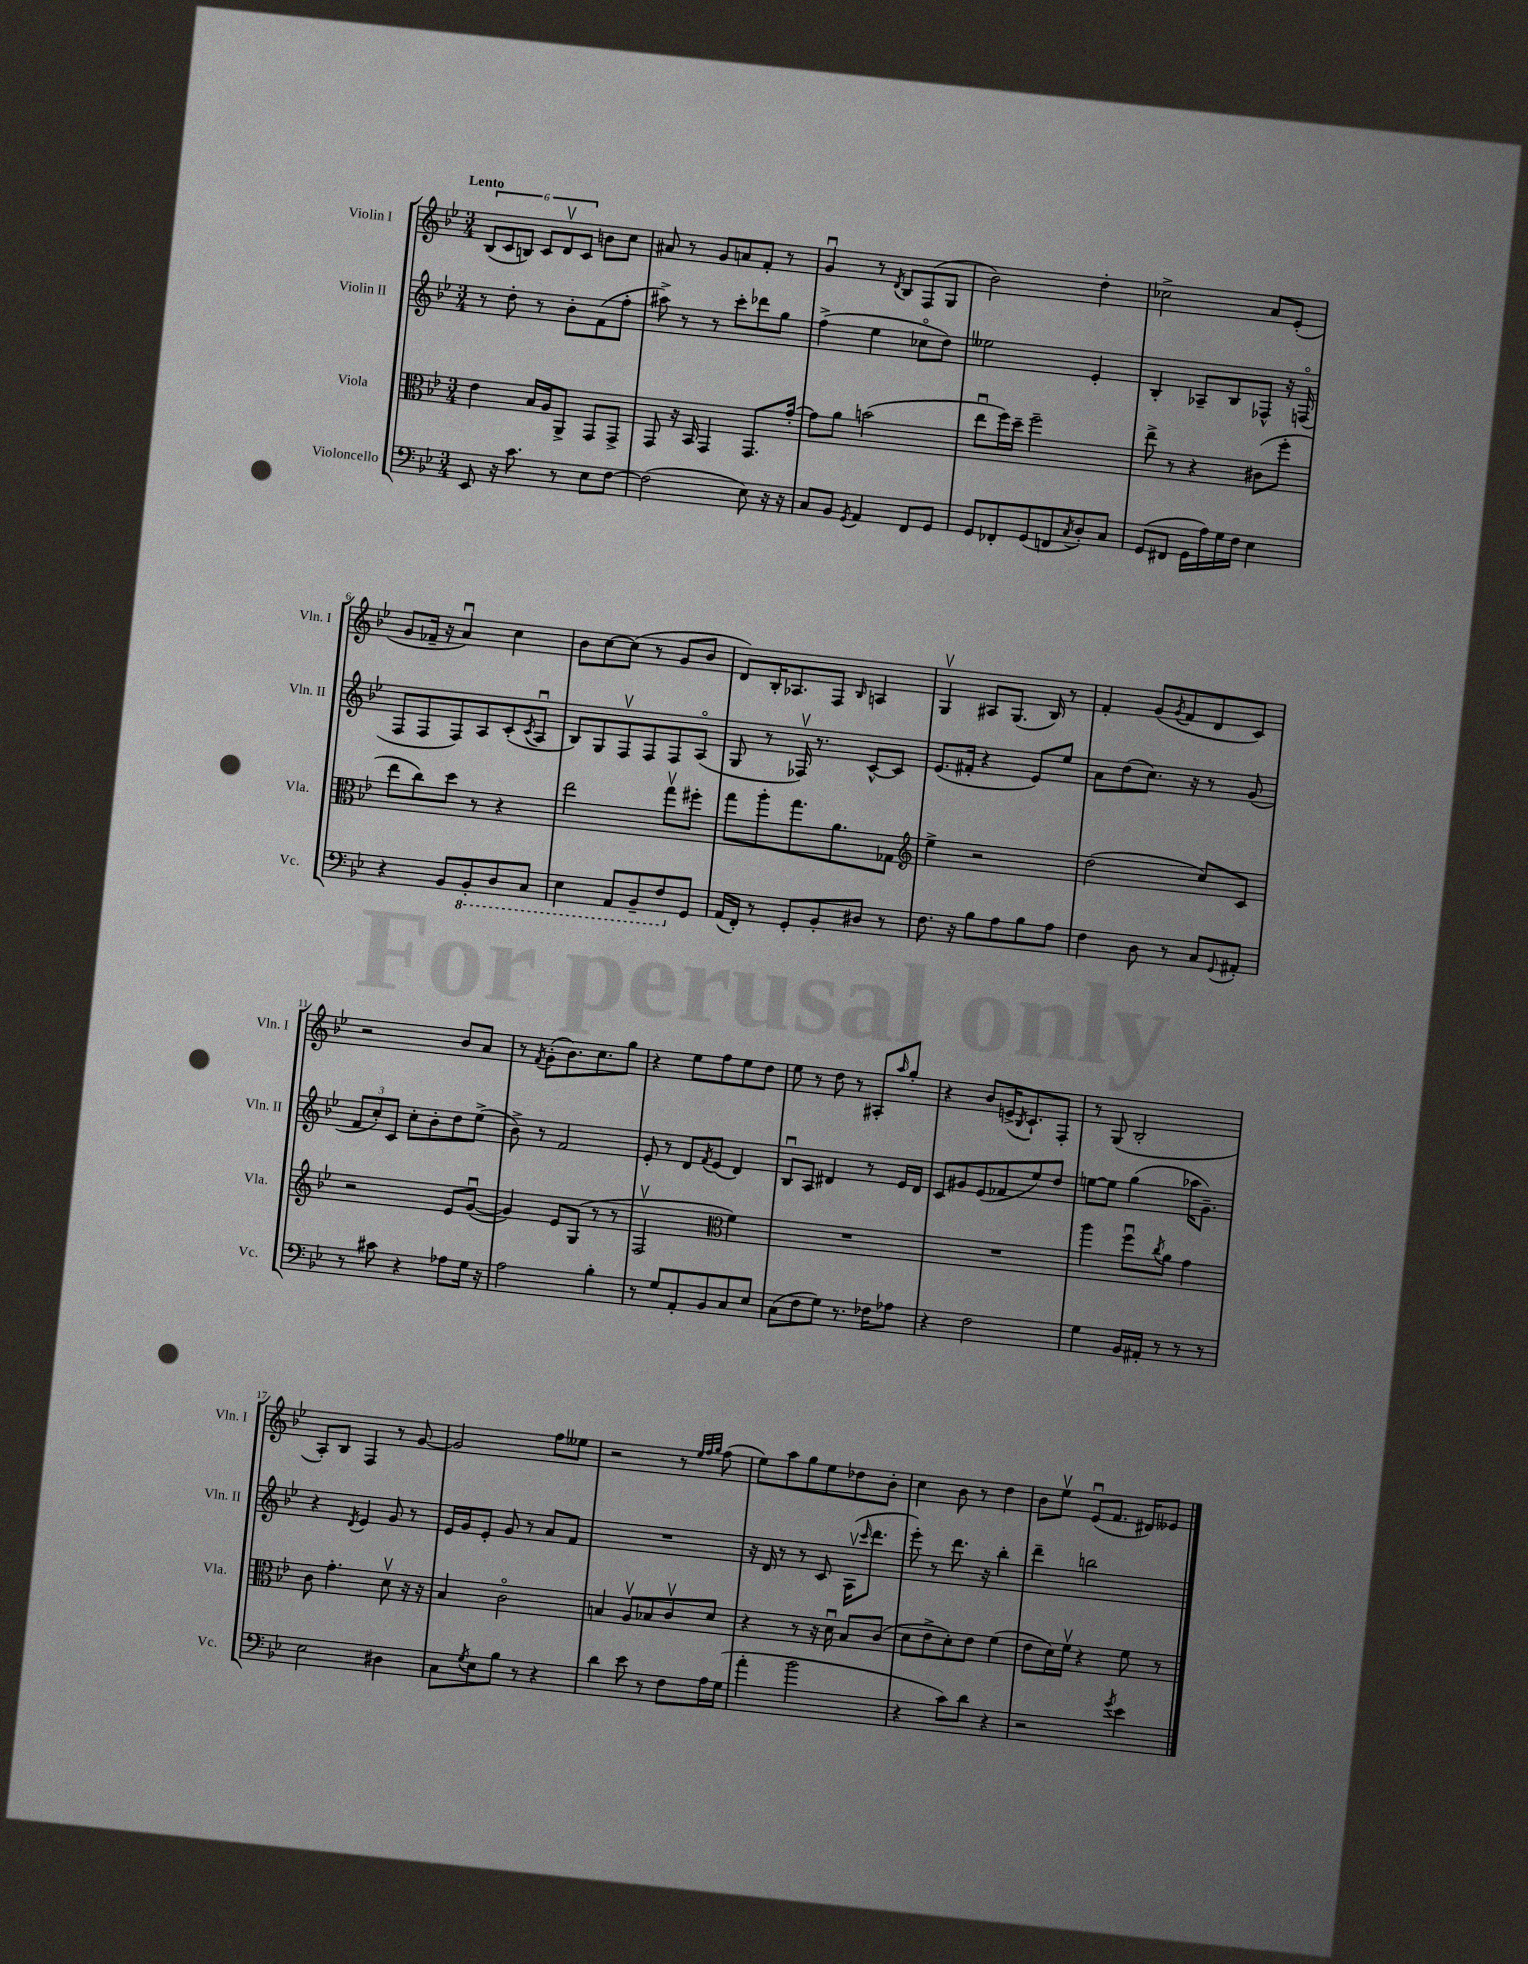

**kern	**kern	**kern	**kern
*part4	*part3	*part2	*part1
*staff4	*staff3	*staff2	*staff1
*I"Violoncello	*I"Viola	*I"Violin II	*I"Violin I
*I'Vc.	*I'Vla.	*I'Vln. II	*I'Vln. I
*clefF4	*clefC3	*clefG2	*clefG2
*k[b-e-]	*k[b-e-]	*k[b-e-]	*k[b-e-]
*M3/4	*M3/4	*M3/4	*M3/4
=1	=1	=1	=1
!	!	!	!LO:TX:a:B:t=Lento
8EE-/	4e-\	8r	(12B-/L
.	.	.	12c/
16r	.	8dd'\	.
.	.	.	12Bn/J)
8.c\	.	.	.
.	16B-/LL	8r	12c/L
.	16A/J	.	.
.	.	.	12dv/
8r	8AA^/J	8b-'\L	.
.	.	.	12c/J
8E-\L	8GG/L	(8f\	8bn\L
[8F\J	8GG^/J	8ff'\J	8cc\J
=2	=2	=2	=2
(2F\]	8GG/	8aa#X^\)	8a#X/
.	16r	8r	8r
.	16BB-/	.	.
.	4GG/	8r	8g/L
.	.	8ccc'\L	8an/
8E-\)	8.GG/L	8ddd-X\	8f'/J
16r	.	8gg\J	8r
16r	[16g'/Jk	.	.
=3	=3	=3	=3
8C/L	8g\L]	(4ff^\	4gu/
8BB-/J	8a\J	.	.
8qGG/	.	.	.
4AA/	(2bn\	4ee-\	8r
.	.	.	8qd/
.	.	.	8B-/L
8FF/L	.	8cc-X\L	(8F/
8GG/J	.	8dd\J)	8G/J
=4	=4	=4	=4
8GG/L	8ee-u\L	2ee--X\	2b-\)
8FF-X'/	16ff\L)	.	.
.	16dd~\JJ	.	.
(8GG/	2ff~\	.	.
8FFn/	.	.	.
8qC/	.	.	.
8D'/)	.	4e-'/	4dd'\
8C/J	.	.	.
=5	=5	=5	=5
(8GG/L	8ee-^\	4B-'/	2cc-X^\
8FF#X/J	8r	.	.
16GG\LL	4r	8A-X~/L	.
16A\)	.	.	.
16G\	.	8B-/	.
16F\JJ	.	.	.
4E-\	(8c#X\L	8F-X^^/J	8a/L
.	8ff'\J	16r	(8e-'/J
.	.	(16Fn/	.
!!LO:LB:g=z
=6	=6	=6	=6
4r	8ee-\L	8F/L	8g/L
.	8cc\)	8F/	16f-X~/Jk
.	.	.	16r
8BB-/L	8dd\J	8F/)	4au/)
*8ba	*	*	*
8BBB-'/	8r	8A/	.
8DD/	4r	(8c'/	4cc\
.	.	8qc/	.
8CC/J	.	8Au/J	.
=7	=7	=7	=7
4EE-\	2ee-\	8B-/L)	8b-\L
.	.	8G/	[8cc\
8AAA/L	.	8Fv/	(8cc\J]
8BBB-~/	.	8F/	8r
8FF/	8ggv\L	8F/	8g/L
*X8ba	*	*	*
8GG/J	8ff#X'\J	(8A/J	8b-/J
=8	=8	=8	=8
(16AA/LL	8gg\L	8G/	8d/L)
16FF'/JJ)	.	.	.
8r	8aa'\	8r	16B-'/K
.	.	.	8.A-X/
8GG'/L	8.gg\	16F-Xv/)	.
.	.	8.r	.
8BB-'/	.	.	8F/J
.	8.a\	.	.
.	.	.	16qqB-/
8D#X/J	.	[8c^^/L	4An/
8r	8G-X\J	8c/J]	.
=9	=9	=9	=9
*	*clefG2	*	*
8.F\	4ee-^\	(8.e-/L	4Gv/
16r	.	16f#X'/Jk	.
8B-\L	2r	4r	8A#X/L
8A\	.	.	(8.G/J
8B-\	.	8e-/L)	.
.	.	.	16B-/)
8A\J	.	8ee-/J	8r
=10	=10	=10	=10
4F\	(2dd\	8a\L	4f'/
.	.	(8dd\	.
8D\	.	8.cc\J)	(8g/L
.	.	.	8qg/
8r	.	.	8f/
.	.	16r	.
8C/L	8cc/L)	8r	8d/
8qqGG/	.	.	.
8AA#X'/J	8c/J	(8g/	8c/J)
!!LO:LB:g=z
=11	=11	=11	=11
8r	2r	12f/L	2r
.	.	12cc'/)	.
8c#X\	.	.	.
.	.	12c/J	.
4r	.	8cc'\L	.
.	.	8b-'\	.
8A-X\L	8e-/L	8dd\	8b-/L
16G\Jk	([8gu/J	(8ee-^\J	8a/J
16r	.	.	.
=12	=12	=12	=12
2A\	4g/])	8b-^\)	8r
.	.	.	8qf/
.	.	8r	(8g'\L
.	8e-/L	2f/	8.b-\)
.	(8G/J	.	.
.	.	.	8.cc\
4B-'\	8r	.	.
.	8r	.	8gg\J
=13	=13	=13	=13
8r	2Fv/	8e-'/	4r
8G/L	.	8r	.
8AA'/	.	8d/L	8ee-\L
.	.	8qf/	.
8BB-/	.	(8e-/J	8ff\
*	*clefC3	*	*
8C/	4f\)	4d/)	8ee-\
8E-/J	.	.	8dd\J
=14	=14	=14	=14
(8C\L	2.r	8B-u/L	8ee-\
8F\	.	8A/J	8r
8G\J)	.	4d#X/	8dd\
8.r	.	.	8r
.	.	8r	8A#X'/L
16F-X\KL	.	.	.
.	.	.	16qqaa/
8A-X\J	.	16e-/LL	8gg'/J
.	.	16d#/JJ	.
=15	=15	=15	=15
4r	2.r	8c/L	4r
.	.	8g#X/	.
2F\	.	(8e-/	8b-/L
.	.	8f-X/	(16en^/K
.	.	.	8qB-/
.	.	.	8.c`/)
.	.	8ee-/)	.
.	.	8dd/J	8F'/J
=16	=16	=16	=16
4G\	4aa\	[8een\L	8r
.	.	8ee\J]	(8G/
16BB-/LL	8ffu\L	(4gg\	2B-'/
16AA#X'/JJ	.	.	.
.	8qcc/	.	.
8r	8a\J	.	.
8r	4g\	16aa-X\KL	.
.	.	8.g~\J)	.
8r	.	.	.
!!LO:LB:g=z
=17	=17	=17	=17
2E-\	8c\	4r	8A'/L)
.	4.g'\	.	8B-/J
.	.	8qd/	.
.	.	4e-/	4F/
4D#X\	8dv\	8g/	8r
.	16r	8r	[8g/
.	16r	.	.
=18	=18	=18	=18
8C\L	4B-/	16e-/LL	2g/]
.	.	16g/J	.
8qG/	.	.	.
8E-\	.	8e-'/J	.
8B-\J	2c\	8g/	.
8r	.	8r	.
4r	.	8a/L	8ff\L
.	.	8f/J	8ee--X\J
=19	=19	=19	=19
4d\	4Bn/	2.r	2r
8e-\	8Av/L	.	.
8r	8B-X/	.	.
8F\L	8cv/	.	8r
.	.	.	32qqee-/LLL
.	.	.	32qqff/
.	.	.	32qqgg/JJJ
16A\L	8d/J	.	(8ff\
(16G\JJ	.	.	.
=20	=20	=20	=20
4a'\	4r	16r	8ee-\L)
.	.	16d/	.
.	.	8r	8aa\
2b-\	8r	8r	8gg\
.	16r	8c/	8ee-\
.	16du\	.	.
.	8B-/L	(16Av\KL	8dd-X\
.	.	16qqccc/	.
.	.	8.ddd\J	.
.	(8c/J	.	8b-'\J
=21	=21	=21	=21
4r	8d\L	8eee-'\)	4cc\
.	8e-^\	8r	.
8c\L)	8d'\)	8.ddd\	8b-\
8d\J	8e-\J	.	8r
.	.	16r	.
4r	(4f\	4bb-'\	4dd\
=22	=22	=22	=22
2r	8e-\L	4ddd~\	8b-\L
.	16d\L)	.	8ee-v\J
.	16fv\JJ	.	.
.	4r	2bbn\	(8e-u/L
.	.	.	8.f/J
8qg/	.	.	.
4e-\	8f\	.	.
.	.	.	16d#X/KL)
.	8r	.	8e--X/J
==	==	==	==
*-	*-	*-	*-
